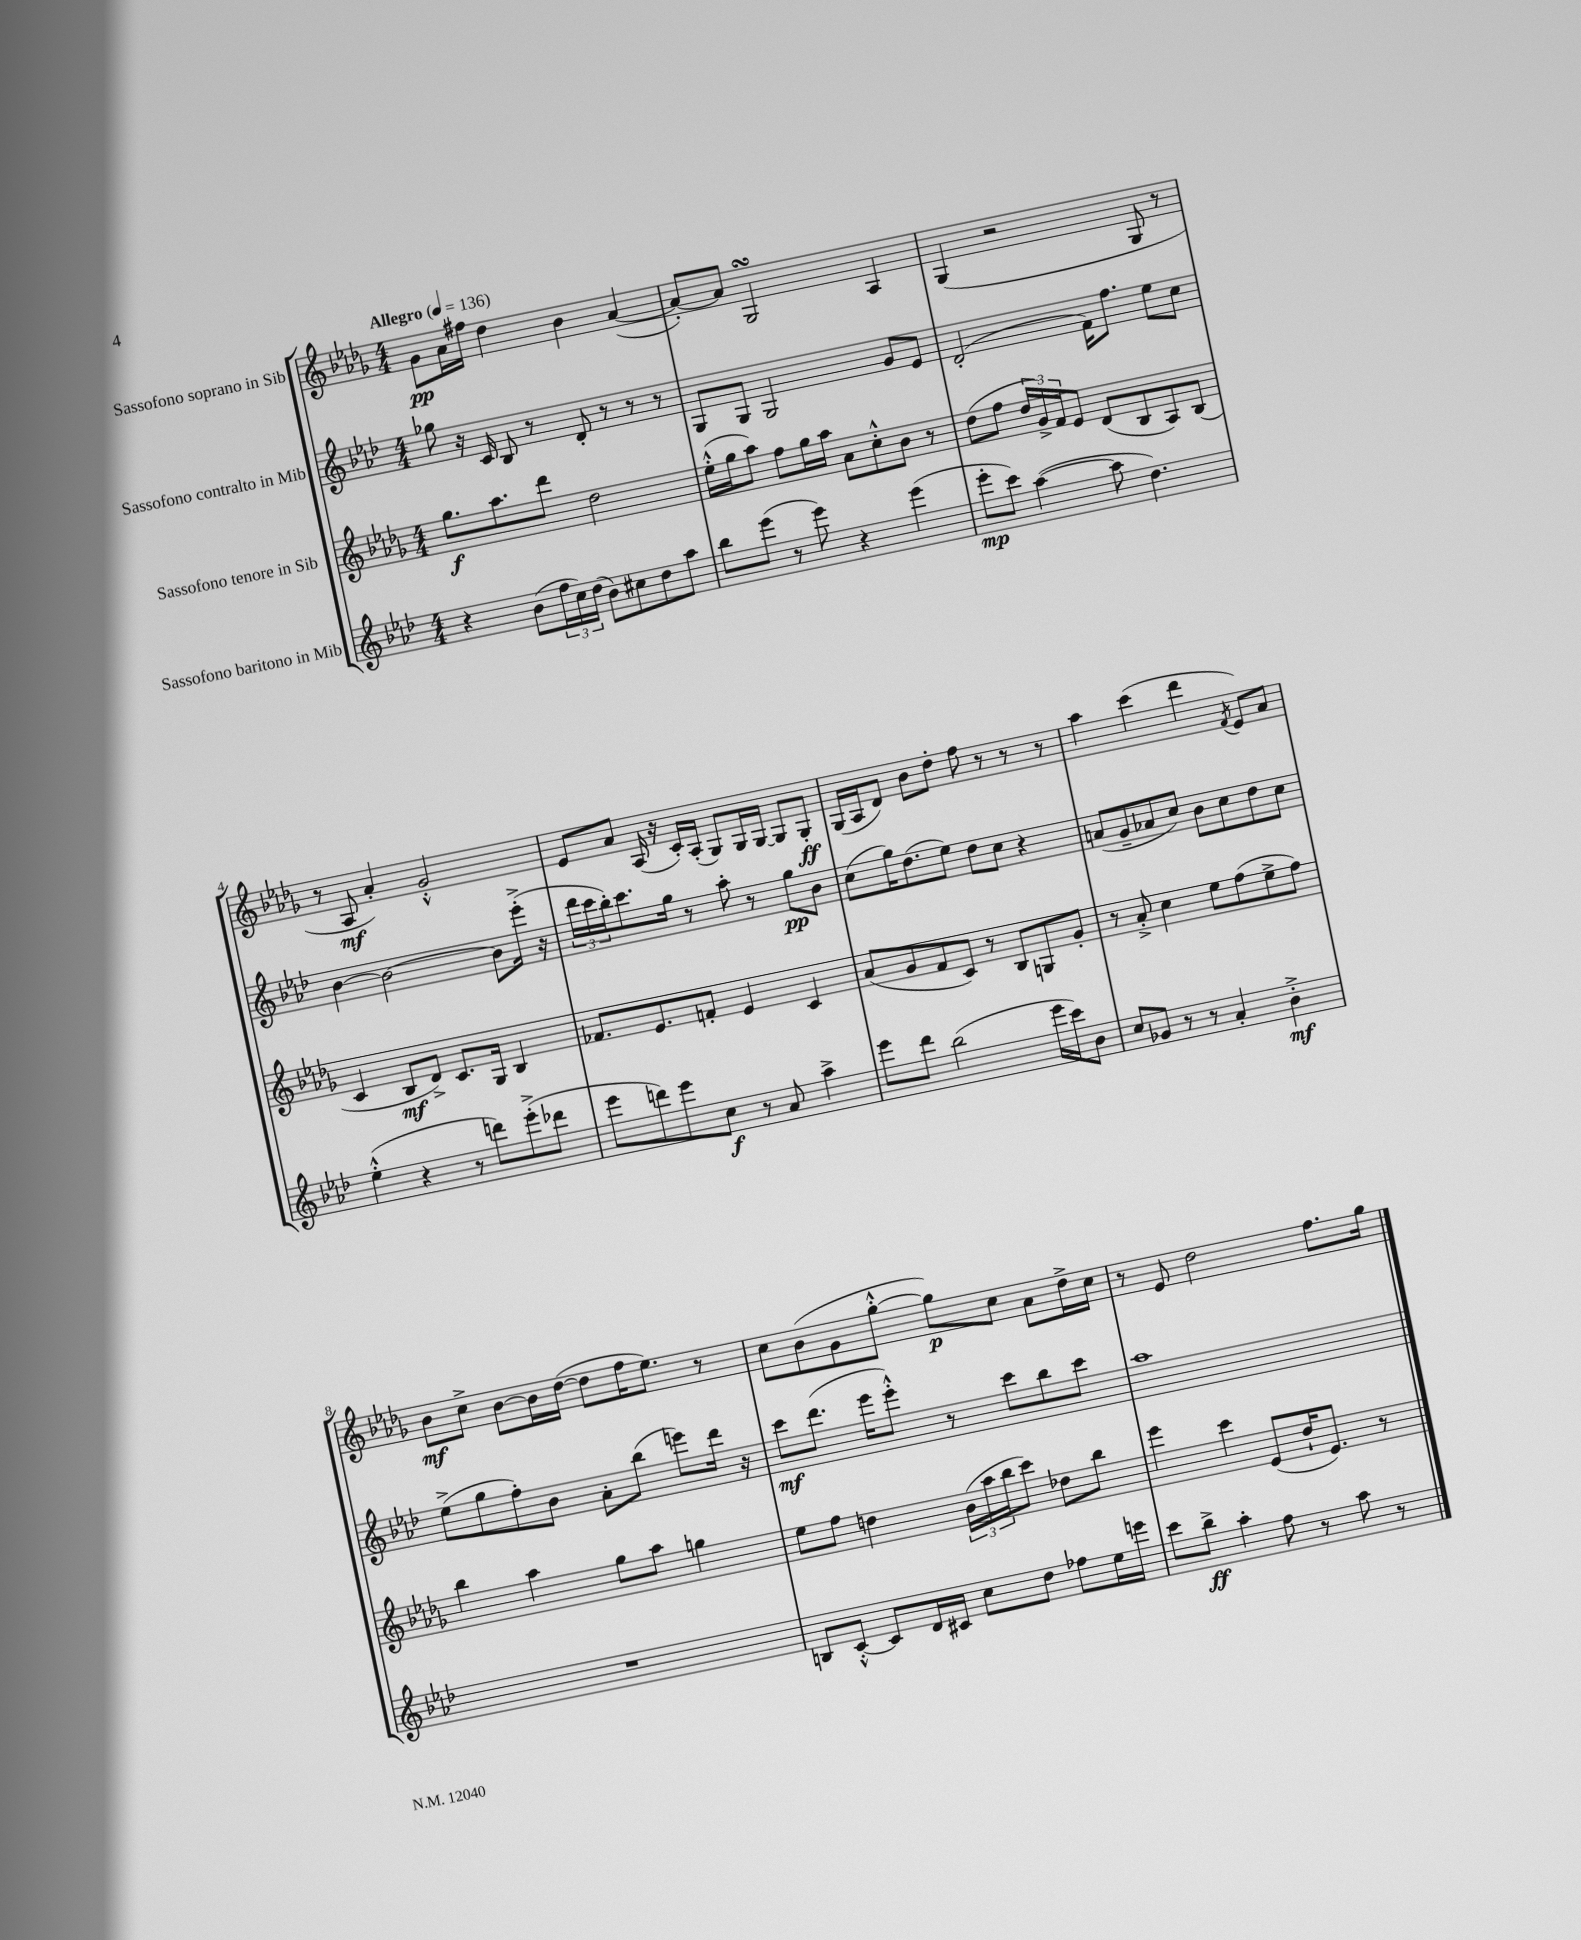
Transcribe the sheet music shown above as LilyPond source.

<<
\new StaffGroup <<
\new Staff = "s0" \with { instrumentName = "Sassofono soprano in Sib" } {
    \clef treble \key des \major \numericTimeSignature \time 4/4 \tempo "Allegro" 4 = 136
    ges'8\pp aes'16 fis''16 des''4 bes'4 aes'4~( |
    aes'8~-.) aes'8 ges2\turn aes4 |
    ges4( r2 ges8 r8 |
    r8 aes8\mf aes'4-.) ges'2-.-^ |
    ees'8 aes'8 aes16( r16 c'16-.) aes16-.( ges8) ges16 ges16~ ges8 ges8-.\ff |
    ges16( aes16 des'8) bes'8 des''8-. f''8 r8 r8 r8 |
    aes''4 c'''4( des'''4 \acciaccatura { f'8 } ees'8) aes'8 |
    bes'8\mf c''8-> bes'8~ bes'16 des''16~( des''8 f''16 ees''8.) r8 |
    c''8 bes'8( ges'8 ges''8~-.-^ ges''8\p) c''8 aes'8 des''16-> c''16 |
    r8 ees'8 des''2 f''8. ges''16 \bar "|." |
}
\new Staff = "s1" \with { instrumentName = "Sassofono contralto in Mib" } {
    \clef treble \key aes \major \numericTimeSignature \time 4/4
    ges''8 r16 c'16 bes8 r8 des'8-. r8 r8 r8 |
    g8 g8 g2 g'8 ees'8 |
    des'2-.( f'16) f''8. ees''8 c''8 |
    bes'4~ bes'2~ bes'8 ees'''16-.->( r16 |
    \tuplet 3/2 { des'''16 c'''16 bes''16-.) } c'''8. g''16 r8 aes''8-. r8 g''8\pp bes'8 |
    c''8( g''16) des''8.( ees''8) des''8 c''8 r4 |
    a'8( g'8-- aes'8 c''8) bes'8 c''8 des''8 c''8 |
    ees''8->( g''8 f''8-.) bes'8 aes'8-. bes''8( e'''8) des'''16 r16 |
    c'''8\mf des'''8.( ees'''16 ees'''8-.-^) r8 c'''8 bes''8 c'''8 |
    aes''1 \bar "|." |
}
\new Staff = "s2" \with { instrumentName = "Sassofono tenore in Sib" } {
    \clef treble \key des \major \numericTimeSignature \time 4/4
    ges''8.\f aes''8. des'''8 des''2 |
    ees''16-.-^( ges''16 aes''8) f''8 ges''16 aes''16 aes'8 c''8-.-^ bes'8 r8 |
    des''8( f''8 \tuplet 3/2 { des''16 ges'16->) f'16 } ees'8 des'8( bes8 aes8) bes8( |
    c'4 bes8\mf des'8->) c'8. ges16 bes4 |
    fes'8. ees'8. f'8-. ees'4 c'4 |
    aes'8( ges'8 f'8 c'8) r8 bes8 g8 ges'8-. |
    r8 aes'8-.-> c''4 ees''8 f''8( ees''8-> f''8) |
    bes''4 aes''4 ges''8 aes''8 g''4 |
    ees''8 f''8 d''4 \tuplet 3/2 { bes'16( aes''16 bes''16 } c'''8) des''8 bes''8 |
    ees'''4 c'''4 ees'8( des''16-! ees'8.) r8 \bar "|." |
}
\new Staff = "s3" \with { instrumentName = "Sassofono baritono in Mib" } {
    \clef treble \key aes \major \numericTimeSignature \time 4/4
    r4 bes'8( \tuplet 3/2 { f''16 c''16) des''16( } bes'8) cis''8 des''8 aes''8 |
    bes''8 ees'''8( r8 ees'''8) r4 ees'''4( |
    ees'''8-.\mp c'''8) aes''4~( aes''8 des''4.) |
    ees''4-.-^( r4 r8 d'''8) ees'''8-.->( des'''8 |
    ees'''8 d'''8) ees'''8 c''8\f r8 aes'8 aes''4-> |
    ees'''8 des'''8 bes''2( ees'''16 c'''16) bes'8 |
    c''8 ges'8 r8 r8 aes'4-. bes'4-.->\mf |
    R1 |
    b8 c'8~-.-^ c'8 des'16 cis'16 c''8 des''8 fes''8 ees''16 e'''16 |
    c'''8 bes''8->\ff aes''4-. f''8 r8 aes''8 r8 \bar "|." |
}
>>
>>
